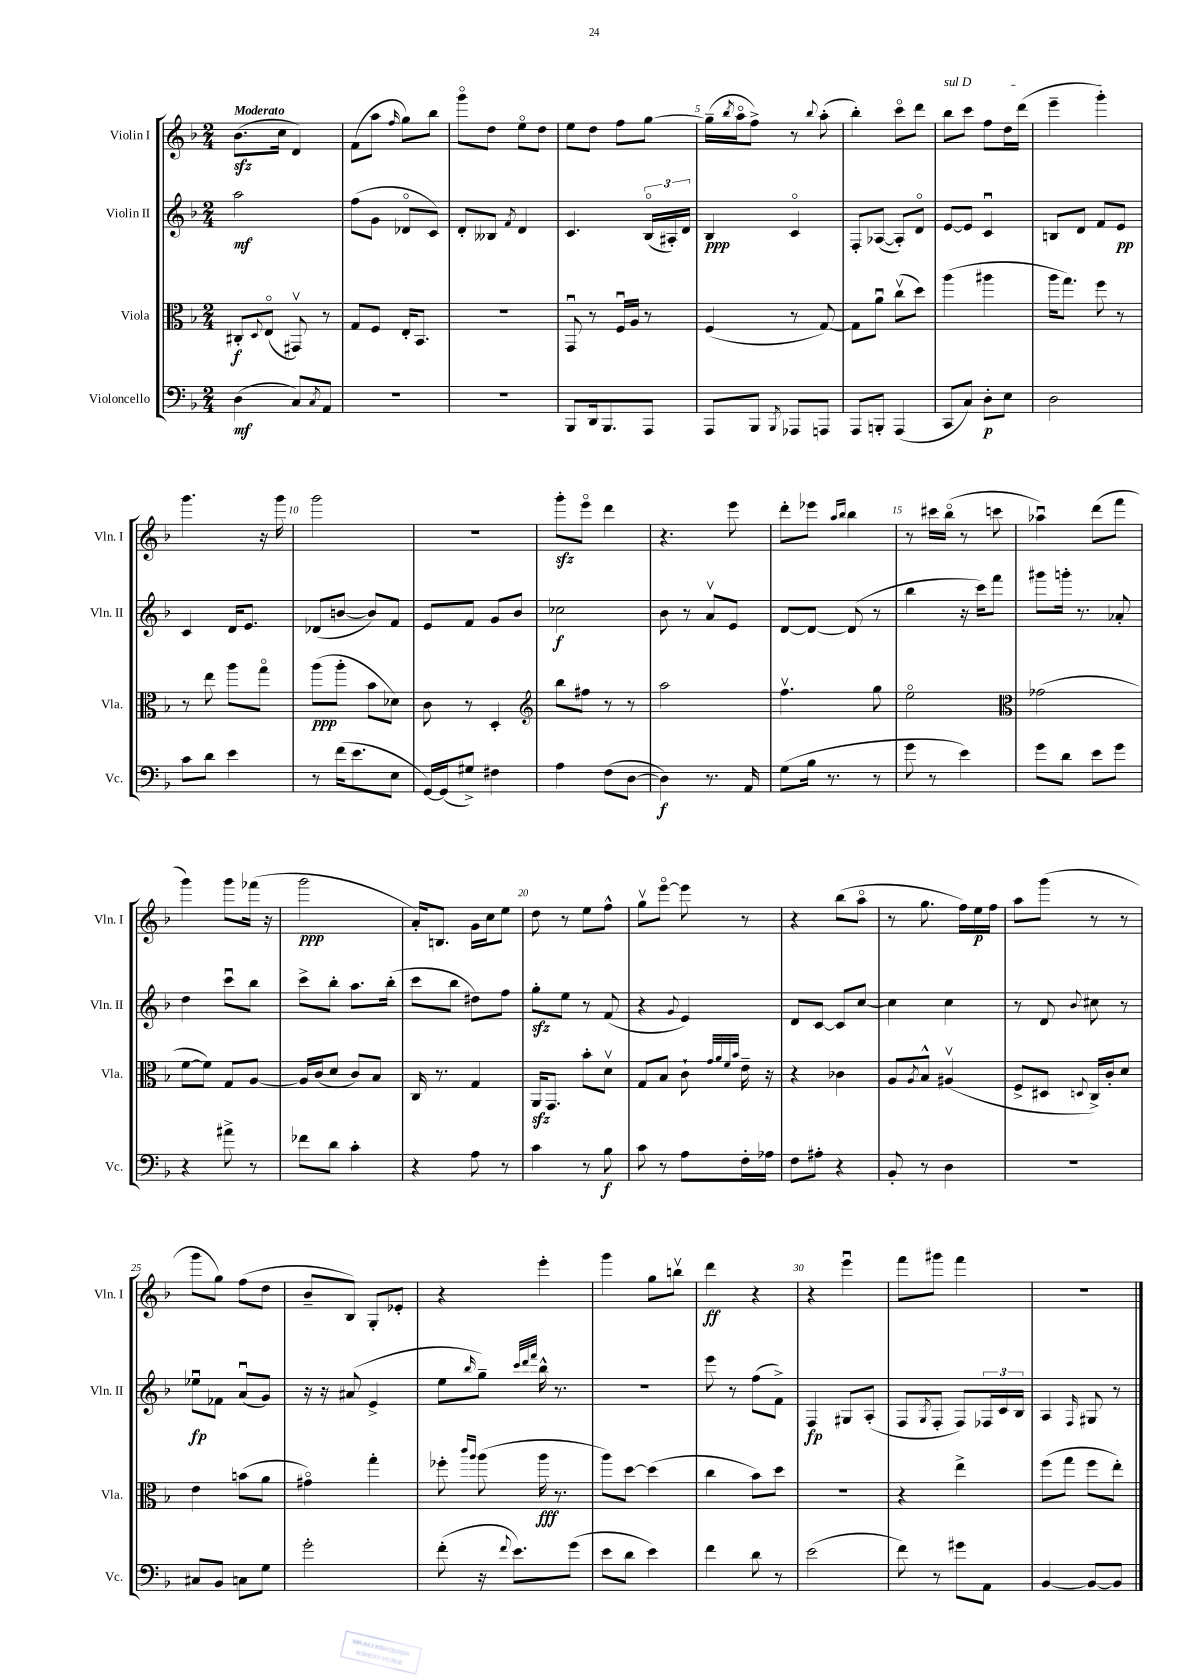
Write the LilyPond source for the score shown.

<<
\new StaffGroup <<
\new Staff = "s0" \with { instrumentName = "Violin I" shortInstrumentName = "Vln. I" } {
    \clef treble \key f \major \numericTimeSignature \time 2/4 \tempo "Moderato"
    bes'8.\sfz( c''16 d'4) |
    f'8( a''8 \grace { f''16 } g''8) bes''8 |
    g'''8\flageolet d''8 e''8\flageolet d''8 |
    e''8 d''8 f''8 g''8~ |
    g''16--( \acciaccatura { bes''8 } a''16\flageolet f''8->) r8 \appoggiatura { bes''8 } a''8-.( |
    bes''4-.) c'''8\flageolet d'''8 |
    \once \override TextSpanner.bound-details.left.text = \markup { \italic "sul D" } bes''8\startTextSpan c'''8 f''8 d''16 d'''16( |
    e'''4-- g'''4-.\stopTextSpan) |
    g'''4. r16 g'''16 |
    g'''2 |
    R2 |
    g'''8-.\sfz e'''8\flageolet d'''4 |
    r4. e'''8 |
    d'''8-. ees'''8 \grace { a''16 bes''16 } bes''4 |
    r8 cis'''16 bes''16\flageolet( r8 c'''8 |
    aes''4\downbow) d'''8( f'''8 |
    g'''4) g'''8 fes'''16( r16 |
    g'''2\ppp |
    a'16-.) b8. g'16 c''16 e''8 |
    d''8 r8 e''8 f''8-^ |
    g''8\upbow e'''8~\flageolet e'''8 r8 |
    r4 bes''8( a''8\flageolet |
    r8 g''8. f''16) e''16\p f''16 |
    a''8 g'''8( r8 r8 |
    g'''8 g''8) f''8( d''8 |
    bes'8-- bes8) g8-. ees'8-. |
    r4 e'''4-. |
    g'''4 g''8 b''8\upbow |
    d'''4\ff r4 |
    r4 e'''4\downbow |
    f'''8 gis'''8 f'''4 |
    R2 \bar "|." |
}
\new Staff = "s1" \with { instrumentName = "Violin II" shortInstrumentName = "Vln. II" } {
    \clef treble \key f \major \numericTimeSignature \time 2/4
    a''2\mf |
    f''8( g'8 des'8\flageolet c'8) |
    d'8-. beses8 \acciaccatura { f'8 } d'4 |
    c'4. \tuplet 3/2 { bes16\flageolet( ais16-.) d'16 } |
    bes4\ppp c'4\flageolet |
    f8-. aes8~( aes8-.) d'8\flageolet |
    e'8~ e'8 c'4\downbow |
    b8 d'8 f'8 e'8\pp |
    c'4 d'16 e'8. |
    des'8( b'8~ b'8) f'8 |
    e'8 f'8 g'8 bes'8 |
    ces''2\f |
    bes'8 r8 a'8\upbow e'8 |
    d'8~ d'8~ d'8( r8 |
    bes''4 r16 c'''16) f'''8 |
    gis'''8 g'''16-. r8. aes'8-. |
    d''4 c'''8\downbow bes''8 |
    c'''8-> bes''8-. a''8. bes''16-.( |
    c'''8 bes''8 dis''8) f''8 |
    g''8-.\sfz e''8 r8 f'8( |
    r4 \appoggiatura { g'8 } e'4) |
    d'8 c'8~ c'8 c''8~ |
    c''4 c''4 |
    r8 d'8 \appoggiatura { bes'8 } cis''8 r8 |
    ees''8\downbow\fp fes'8 a'8\downbow( g'8) |
    r16 r16 ais'8( e'4-> |
    e''8 \grace { bes''16 } g''8--) \grace { c'''32 d'''32 f'''32 } bes''16-^ r8. |
    R2 |
    e'''8 r8 f''8( f'8->) |
    f4\fp gis8 a8-.( |
    f8 \acciaccatura { g8 } f8-. f8) \tuplet 3/2 { fes16 c'16 bes16 } |
    a4 \grace { f16 } gis8 r8 \bar "|." |
}
\new Staff = "s2" \with { instrumentName = "Viola" shortInstrumentName = "Vla." } {
    \clef alto \key f \major \numericTimeSignature \time 2/4
    cis8-.\f \appoggiatura { d8 } e8\flageolet( gis,8\upbow) r8 |
    g8 f8 e16-. bes,8. |
    r2 |
    g,8\downbow r8 f16\downbow a16 r8 |
    f4( r8 g8~) |
    g8 a'8\downbow c''8\upbow( d''8) |
    a''4( ais''4 |
    a''16 g''8.) f''8 r8 |
    r8 e''8 a''8 g''8\flageolet |
    a''8\ppp( a''8-. bes'8 des'8) |
    c'8 r8 d4-. |
    \clef treble bes''8 fis''8 r8 r8 |
    a''2 |
    f''4.\upbow g''8 |
    e''2\flageolet |
    \clef alto ges'2( |
    f'8~ f'8) g8 a8~ |
    a16 c'16( d'8 c'8) bes8 |
    c16 r8. g4 |
    a,16\sfz g,8. bes'8-. d'8\upbow |
    g8 bes8 c'8-! \grace { g'32 a'32 f'32 bes'32 } e'16-- r16 |
    r4 ces'4 |
    a8 \acciaccatura { a8 } bes8-^ ais4\upbow( |
    f8-> dis8 \appoggiatura { d8 } c16->) c'16-. d'8 |
    e'4 b'8( a'8 |
    gis'4\flageolet) g''4-. |
    fes''8-. \grace { c'''16 a''16 } a''8( a''16\fff r8. |
    a''8) d''8~ d''4( |
    c''4 bes'8) d''8 |
    R2 |
    r4 e''4-> |
    f''8( g''8 f''8 e''8-.) \bar "|." |
}
\new Staff = "s3" \with { instrumentName = "Violoncello" shortInstrumentName = "Vc." } {
    \clef bass \key f \major \numericTimeSignature \time 2/4
    d4\mf( c8) \acciaccatura { c8 } a,8 |
    R2 |
    R2 |
    bes,,8 d,16 bes,,8. a,,8 |
    a,,8 bes,,8 \acciaccatura { bes,,8 } aes,,8 a,,8 |
    a,,8 b,,8-. a,,4( |
    c,8 c8) d8-.\p e8 |
    d2 |
    c'8 d'8 e'4 |
    r8 f'16( e'8. e8 |
    g,16~) g,16( gis8->) fis4 |
    a4 f8( d8~ |
    d4\f) r8. a,16 |
    g8( bes16 r8. r8 |
    g'8 r8 e'4) |
    g'8 d'8 e'8 g'8 |
    r4 ais'8-> r8 |
    fes'8 d'8 c'4-. |
    r4 a8 r8 |
    c'4 r8 bes8\f |
    c'8 r8 a8 f16-. aes16 |
    f8 ais8-. r4 |
    bes,8-. r8 d4 |
    r2 |
    cis8 bes,8 c8 g8 |
    g'2-. |
    f'8-.( r16 \appoggiatura { f'8 } e'8.) g'8( |
    e'8 d'8 e'4) |
    f'4 d'8 r8 |
    e'2( |
    f'8) r8 gis'8 a,8 |
    bes,4~ bes,8~ bes,8 \bar "|." |
}
>>
>>
\layout { \context { \Score \override BarNumber.break-visibility = ##(#f #t #t) barNumberVisibility = #(every-nth-bar-number-visible 5) } }
